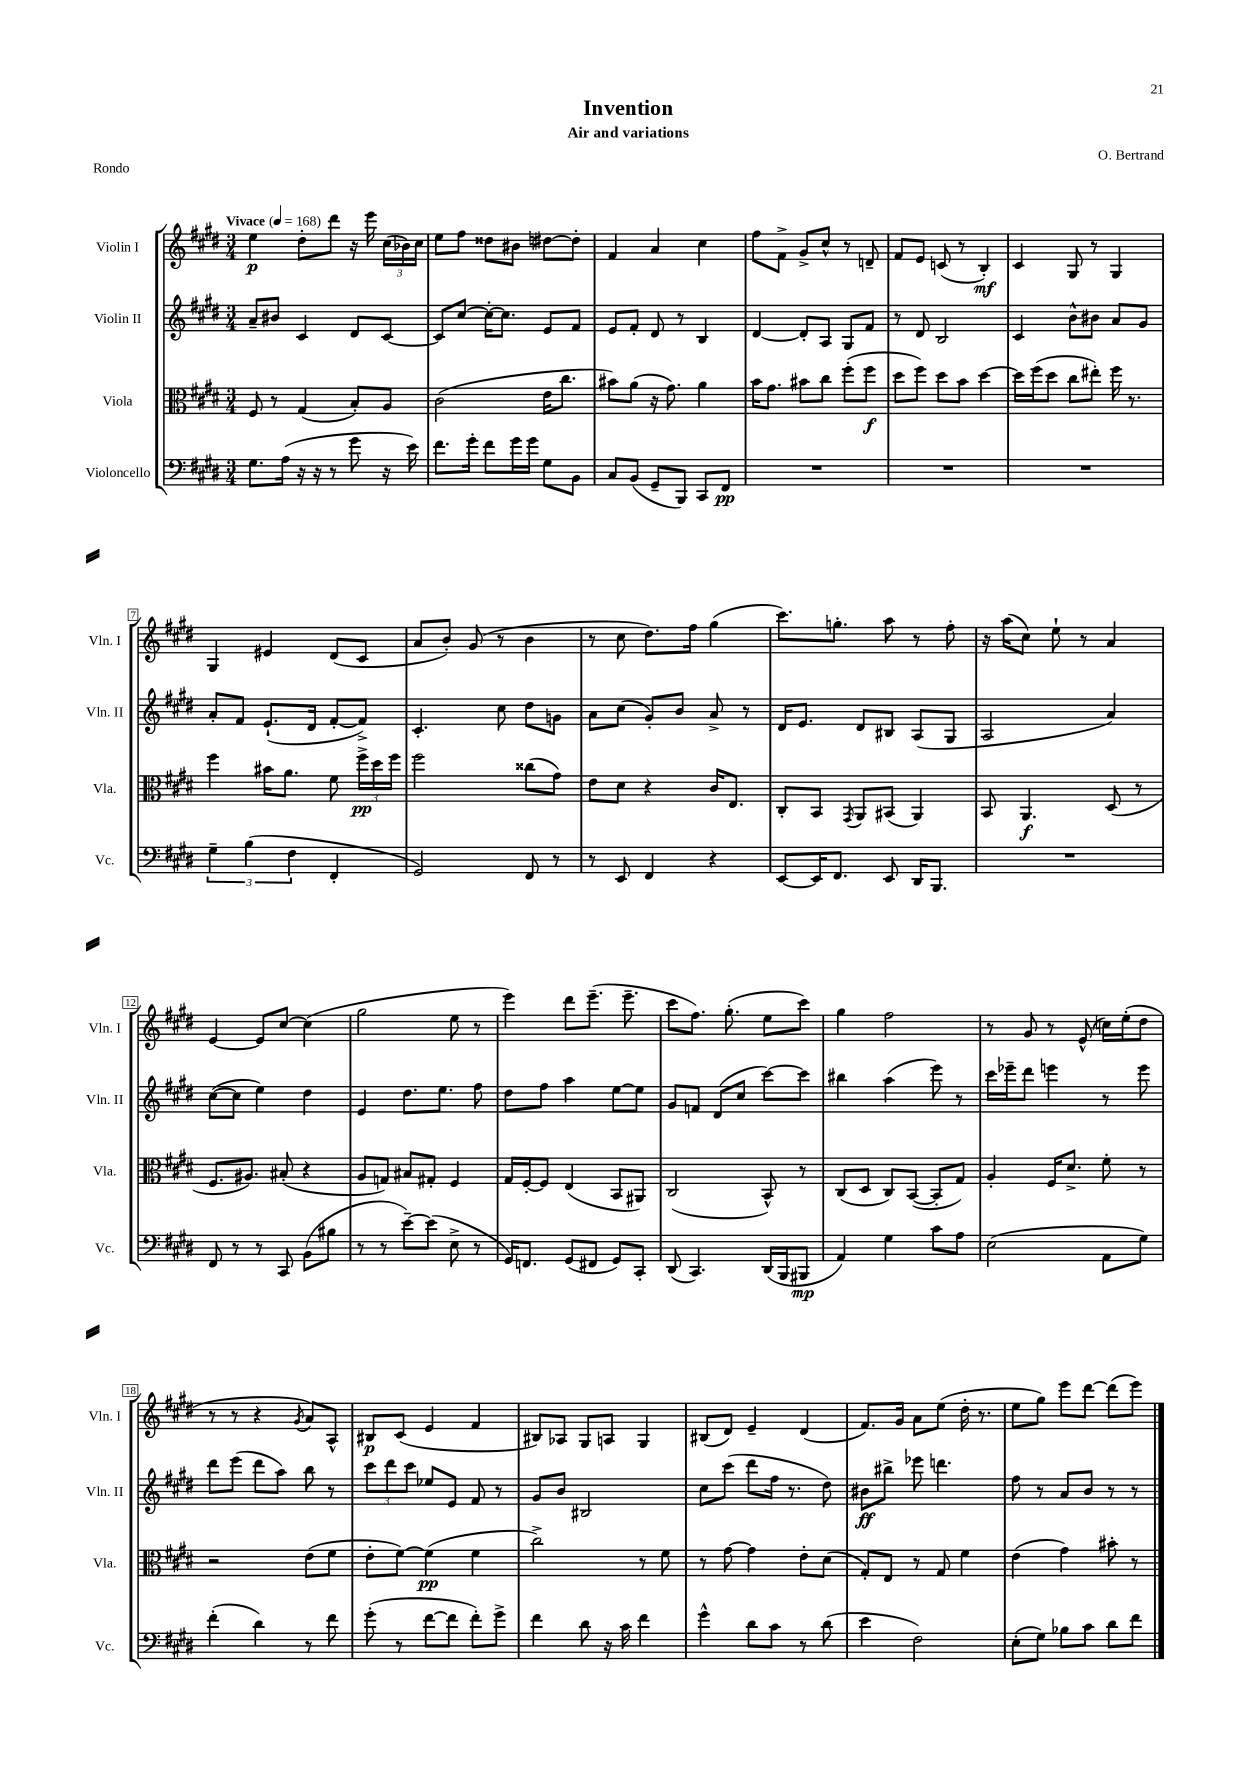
\header { title = "Invention" composer = "O. Bertrand" subtitle = "Air and variations" piece = "Rondo" }
<<
\new StaffGroup <<
\new Staff = "s0" \with { instrumentName = "Violin I" shortInstrumentName = "Vln. I" } {
    \clef treble \key e \major \numericTimeSignature \time 3/4 \tempo "Vivace" 4 = 168
    \autoBeamOff e''4\p dis''8[-. dis'''8] r16 e'''16 \tuplet 3/2 { cis''16[( bes'16) cis''16] } |
    e''8[ fis''8] disis''8[ bis'8] dis''8[~ dis''8]-. |
    fis'4 a'4 cis''4 |
    fis''8[ fis'8]-> gis'8[-> cis''8]-^ r8 d'8-- |
    fis'8[ e'8] c'8( r8 b4-.\mf) |
    cis'4 gis8 r8 gis4 |
    gis4 eis'4 dis'8[( cis'8] |
    a'8[ b'8]-.) gis'8( r8 b'4 |
    r8 cis''8 dis''8.[) fis''16] gis''4( |
    cis'''8.[) g''8.]-. a''8 r8 fis''8-. |
    r16 a''16[( cis''8]) e''8-! r8 a'4 |
    e'4~ e'8[ cis''8]~ cis''4( |
    gis''2 e''8 r8 |
    e'''4) dis'''8[ e'''8.]--( e'''8.-- |
    cis'''8[ fis''8.]) gis''8.-.( e''8[ cis'''8]) |
    gis''4 fis''2 |
    r8 gis'8 r8 e'8-^( c''16[) e''16-.( dis''8] |
    r8 r8 r4 \acciaccatura { gis'8 } a'8[) a8]-^ |
    bis8[\p cis'8]( e'4 fis'4 |
    bis8[) aes8] gis8[ a8] gis4 |
    bis8[( dis'8]) e'4-- dis'4( |
    fis'8.[) gis'16] a'8[ e''8]( dis''16-. r8. |
    e''8[ gis''8]) e'''8[ dis'''8]~ dis'''8[( e'''8]) \bar "|." |
}
\new Staff = "s1" \with { instrumentName = "Violin II" shortInstrumentName = "Vln. II" } {
    \clef treble \key e \major \numericTimeSignature \time 3/4
    \autoBeamOff a'8[-- bis'8] cis'4 dis'8[ cis'8]~ |
    cis'8[ cis''8]~ cis''16[~-. cis''8.] e'8[ fis'8] |
    e'8[ fis'8]-. dis'8 r8 b4 |
    dis'4~ dis'8[-. a8] gis8[ fis'8] |
    r8 dis'8 b2 |
    cis'4 b'8[-^ bis'8] a'8[ gis'8] |
    a'8[-. fis'8] e'8.[-!( dis'16] fis'8[~-. fis'8]->) |
    cis'4.-. cis''8 dis''8[ g'8] |
    a'8[ cis''8]( gis'8[-.) b'8] a'8-> r8 |
    dis'16[ e'8.] dis'8[ bis8] a8[( gis8] |
    a2 a'4) |
    cis''8[~( cis''8] e''4) dis''4 |
    e'4 dis''8.[ e''8.] fis''8 |
    dis''8[ fis''8] a''4 e''8[~ e''8] |
    gis'8[ f'8] dis'8[( cis''8] cis'''8[~) cis'''8] |
    bis''4 a''4( e'''8) r8 |
    cis'''16[ ees'''16-- dis'''8] e'''4 r8 e'''8 |
    dis'''8[ e'''8]( dis'''8[ a''8]) b''8 r8 |
    \tuplet 3/2 { cis'''8[ dis'''8 cis'''8] } ees''8[ e'8] fis'8 r8 |
    gis'8[ b'8] bis2 |
    cis''8[ cis'''8]( dis'''8[ fis''16] r8. dis''8) |
    bis'8[\ff bis''8]-> ees'''8 d'''4. |
    fis''8 r8 a'8[ b'8] r8 r8 \bar "|." |
}
\new Staff = "s2" \with { instrumentName = "Viola" shortInstrumentName = "Vla." } {
    \clef alto \key e \major \numericTimeSignature \time 3/4
    \autoBeamOff fis8 r8 gis4( b8[-.) a8] |
    cis'2( e'16[ cis''8.] |
    bis'8[) a'8]( r16 gis'8.) a'4 |
    b'16[ gis'8.] bis'8[ cis''8] fis''8[-.( fis''8]\f |
    dis''8[ fis''8]) dis''8[ b'8] dis''4~ |
    dis''16[ fis''16( dis''8] cis''8[ eis''8]-.) fis''16 r8. |
    fis''4 bis'16[ a'8.] fis'8 \tuplet 3/2 { fis''16[->\pp dis''16 fis''16] } |
    fis''2 cisis''8[( gis'8]) |
    e'8[ dis'8] r4 cis'16[ e8.] |
    cis8[-. b,8] \acciaccatura { gis,8 } a,8[ bis,8]( a,4) |
    b,8 a,4.\f dis8( r8 |
    fis8.[ ais8.]) bis8-.( r4 |
    a8[ g8]) bis8[ gis8]-. fis4 |
    gis16[ fis16~-. fis8] e4( b,8[ ais,8]) |
    cis2( b,8-^) r8 |
    cis8[( dis8] cis8[) b,8]~( b,8[-. gis8]) |
    a4-. fis16[ dis'8.]-> fis'8-. r8 |
    r2 e'8[( fis'8] |
    e'8[-. fis'8]~) fis'4\pp( fis'4 |
    cis''2->) r8 fis'8 |
    r8 gis'8~ gis'4 e'8[-. dis'8]( |
    gis8[-.) e8] r8 gis8 fis'4 |
    e'4( gis'4) bis'8-. r8 \bar "|." |
}
\new Staff = "s3" \with { instrumentName = "Violoncello" shortInstrumentName = "Vc." } {
    \clef bass \key e \major \numericTimeSignature \time 3/4
    \autoBeamOff gis8.[ a16]( r16 r16 r8 gis'8 r16 e'16) |
    fis'8.[ gis'16]-. fis'8[ gis'16 gis'16] gis8[ b,8] |
    cis8[ b,8]( gis,8[-- b,,8]) cis,8[ fis,8]\pp |
    R2. |
    R2. |
    R2. |
    \tuplet 3/2 { gis4-- b4( fis4 } fis,4-. |
    gis,2) fis,8 r8 |
    r8 e,8 fis,4 r4 |
    e,8[~ e,16 fis,8.] e,8 dis,16[ b,,8.] |
    R2. |
    fis,8 r8 r8 cis,8 b,8[( bis8] |
    r8 r8 e'8[~--) e'8]( e8-> r8 |
    gis,16[) f,8.] gis,8[( fis,8] gis,8[) cis,8]-. |
    dis,8( cis,4.) dis,16[( b,,16 bis,,8]\mp |
    a,4) gis4 cis'8[ a8] |
    e2( a,8[ gis8]) |
    fis'4-.( dis'4) r8 fis'8 |
    gis'8-.( r8 fis'8[~ fis'8] fis'8[-.) gis'8]-> |
    fis'4 dis'8 r16 cis'16 fis'4 |
    gis'4-^ dis'8[ cis'8] r8 dis'8( |
    e'4 fis2) |
    e8[-.( gis8]) bes8[ cis'8] dis'8[ fis'8] \bar "|." |
}
>>
>>
\layout { \context { \Score \override BarNumber.stencil = #(make-stencil-boxer 0.1 0.3 ly:text-interface::print) } }
